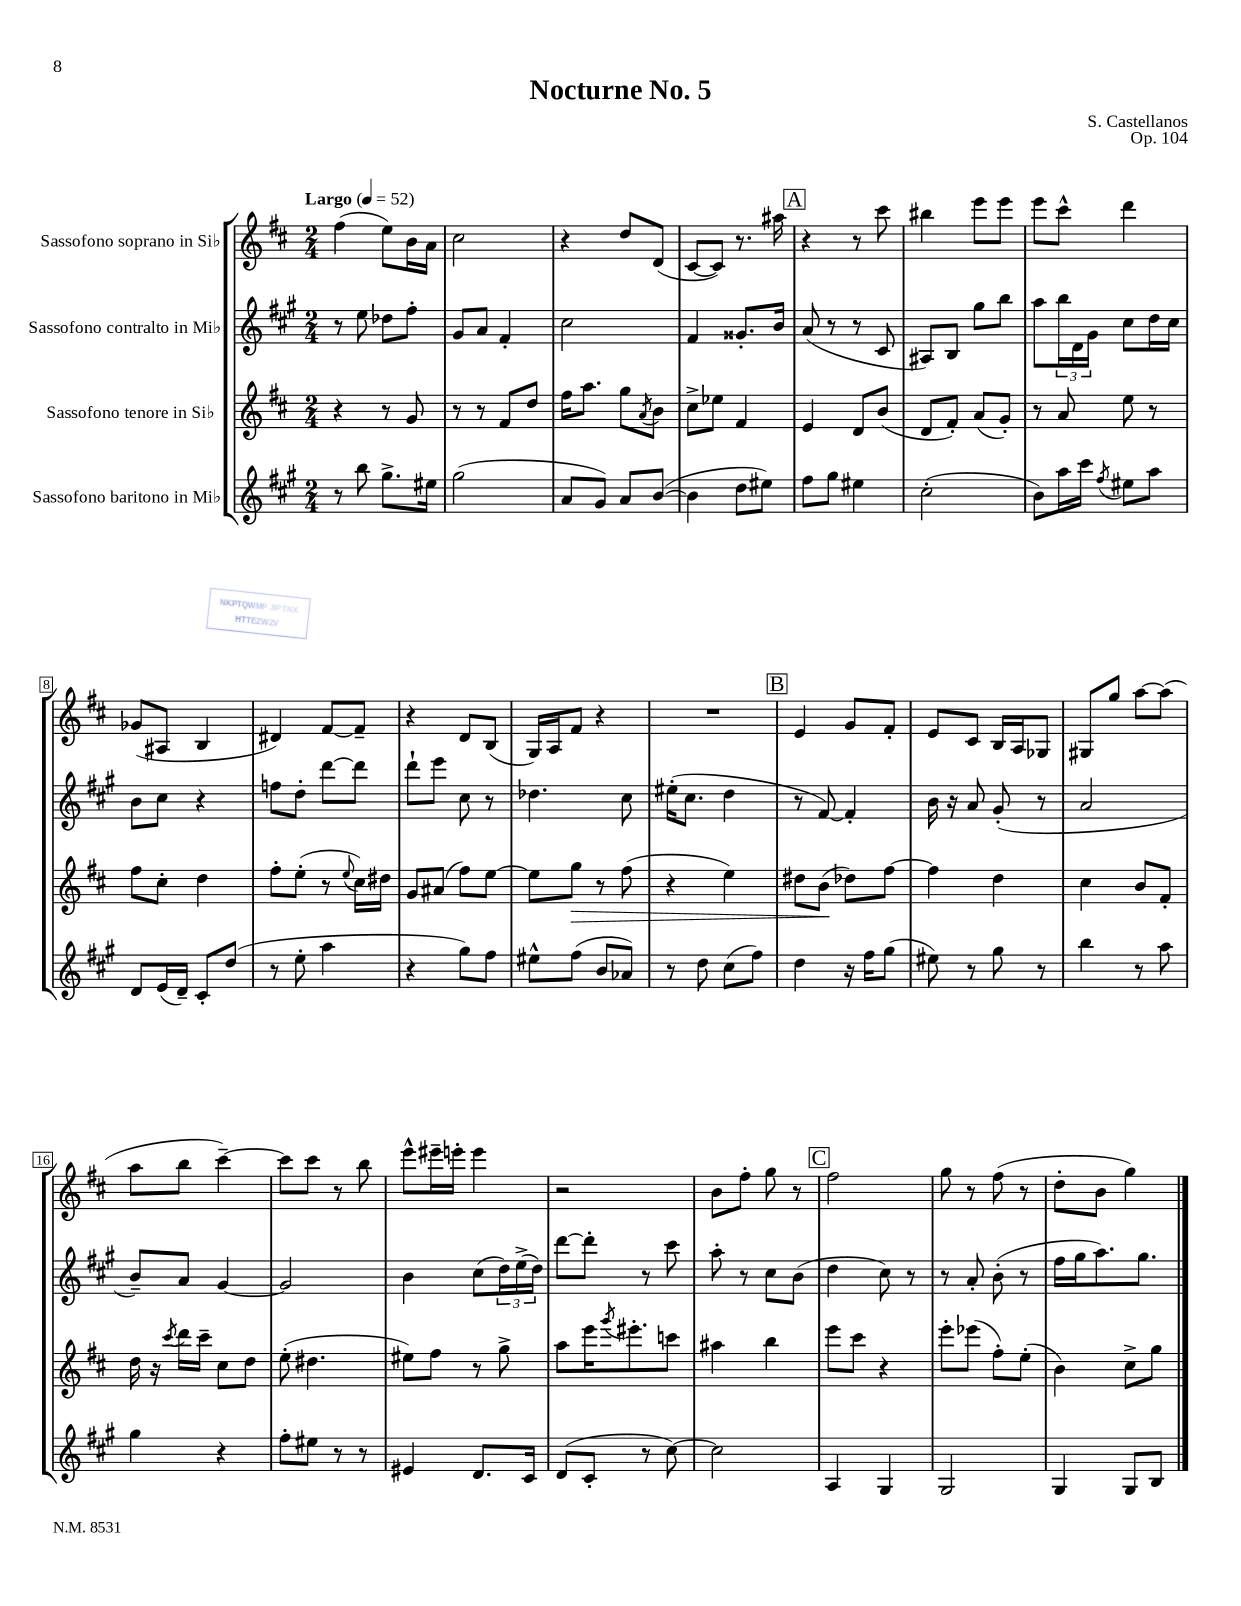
\header { title = "Nocturne No. 5" composer = "S. Castellanos" opus = "Op. 104" }
<<
\new StaffGroup <<
\new Staff = "s0" \with { instrumentName = "Sassofono soprano in Sib" } {
    \clef treble \key d \major \numericTimeSignature \time 2/4 \tempo "Largo" 4 = 52
    fis''4( e''8) b'16 a'16 |
    cis''2 |
    r4 d''8 d'8( |
    cis'8~ cis'8) r8. ais''16 |
    \mark \markup { \box "A" } r4 r8 cis'''8 |
    bis''4 e'''8 e'''8 |
    e'''8 cis'''8-^ d'''4 |
    ges'8( ais8 b4 |
    dis'4) fis'8~ fis'8-- |
    r4 d'8 b8( |
    g16) a16 fis'8 r4 |
    R2 |
    \mark \markup { \box "B" } e'4 g'8 fis'8-. |
    e'8 cis'8 b16 a16 ges8 |
    gis8 g''8 a''8~ a''8( |
    a''8 b''8 cis'''4~--) |
    cis'''8 cis'''8 r8 b''8 |
    e'''8-^ eis'''16-- e'''16-. e'''4 |
    r2 |
    b'8 fis''8-. g''8 r8 |
    \mark \markup { \box "C" } fis''2 |
    g''8 r8 fis''8( r8 |
    d''8-. b'8 g''4) \bar "|." |
}
\new Staff = "s1" \with { instrumentName = "Sassofono contralto in Mib" } {
    \clef treble \key a \major \numericTimeSignature \time 2/4
    r8 e''8 des''8 fis''8-. |
    gis'8 a'8 fis'4-. |
    cis''2 |
    fis'4 gisis'8.-. b'16 |
    \mark \markup { \box "A" } a'8( r8 r8 cis'8 |
    ais8) b8 gis''8 b''8 |
    a''8 \tuplet 3/2 { b''16 d'16 gis'16 } cis''8 d''16 cis''16 |
    b'8 cis''8 r4 |
    f''8 d''8-. d'''8~ d'''8 |
    d'''8-! e'''8 cis''8 r8 |
    des''4. cis''8 |
    eis''16-.( cis''8. d''4 |
    \mark \markup { \box "B" } r8 fis'8~) fis'4-. |
    b'16 r16 a'8 gis'8-.( r8 |
    a'2 |
    b'8--) a'8 gis'4~ |
    gis'2 |
    b'4 cis''8( \tuplet 3/2 { d''16) e''16->( d''16) } |
    d'''8~ d'''8-. r8 cis'''8 |
    a''8-. r8 cis''8 b'8( |
    \mark \markup { \box "C" } d''4 cis''8) r8 |
    r8 a'8-. b'8-.( r8 |
    fis''16 gis''16 a''8.) gis''8. \bar "|." |
}
\new Staff = "s2" \with { instrumentName = "Sassofono tenore in Sib" } {
    \clef treble \key d \major \numericTimeSignature \time 2/4
    r4 r8 g'8 |
    r8 r8 fis'8 d''8 |
    fis''16 a''8. g''8 \acciaccatura { a'8 } b'8 |
    cis''8-> ees''8 fis'4 |
    \mark \markup { \box "A" } e'4 d'8 b'8( |
    d'8 fis'8-.) a'8( g'8-.) |
    r8 a'8 e''8 r8 |
    fis''8 cis''8-. d''4 |
    fis''8-. e''8-.( r8 \appoggiatura { e''8 } cis''16) dis''16 |
    g'8 ais'8( fis''8) e''8~ |
    e''8 g''8\> r8 fis''8( |
    r4 e''4) |
    \mark \markup { \box "B" } dis''8 b'8\!( des''8) fis''8~ |
    fis''4 d''4 |
    cis''4 b'8 fis'8-. |
    d''16 r16 \acciaccatura { cis'''8 } d'''16 cis'''16-- cis''8 d''8 |
    e''8-.( dis''4. |
    eis''8) fis''8 r8 g''8-> |
    a''8 e'''16 \acciaccatura { g'''8 } eis'''8.-. c'''8 |
    ais''4 b''4 |
    \mark \markup { \box "C" } e'''8 cis'''8 r4 |
    e'''8-. ees'''8( fis''8-.) e''8-.( |
    b'4) cis''8-> g''8 \bar "|." |
}
\new Staff = "s3" \with { instrumentName = "Sassofono baritono in Mib" } {
    \clef treble \key a \major \numericTimeSignature \time 2/4
    r8 b''8 gis''8.-> eis''16 |
    gis''2( |
    a'8 gis'8) a'8 b'8~( |
    b'4 d''8 eis''8) |
    \mark \markup { \box "A" } fis''8 gis''8 eis''4 |
    cis''2-.( |
    b'8) a''16 cis'''16 \acciaccatura { fis''8 } eis''8 a''8 |
    d'8 e'16( d'16--) cis'8-. d''8( |
    r8 e''8-. a''4 |
    r4 gis''8) fis''8 |
    eis''8-^ fis''8( b'8 aes'8) |
    r8 d''8 cis''8( fis''8) |
    \mark \markup { \box "B" } d''4 r16 fis''16 gis''8( |
    eis''8) r8 gis''8 r8 |
    b''4 r8 a''8 |
    gis''4 r4 |
    fis''8-. eis''8 r8 r8 |
    eis'4 d'8. cis'16 |
    d'8( cis'8-. r8 cis''8~) |
    cis''2 |
    \mark \markup { \box "C" } a4 gis4 |
    gis2 |
    gis4 gis8 b8 \bar "|." |
}
>>
>>
\layout { \context { \Score \override BarNumber.stencil = #(make-stencil-boxer 0.1 0.3 ly:text-interface::print) } }
